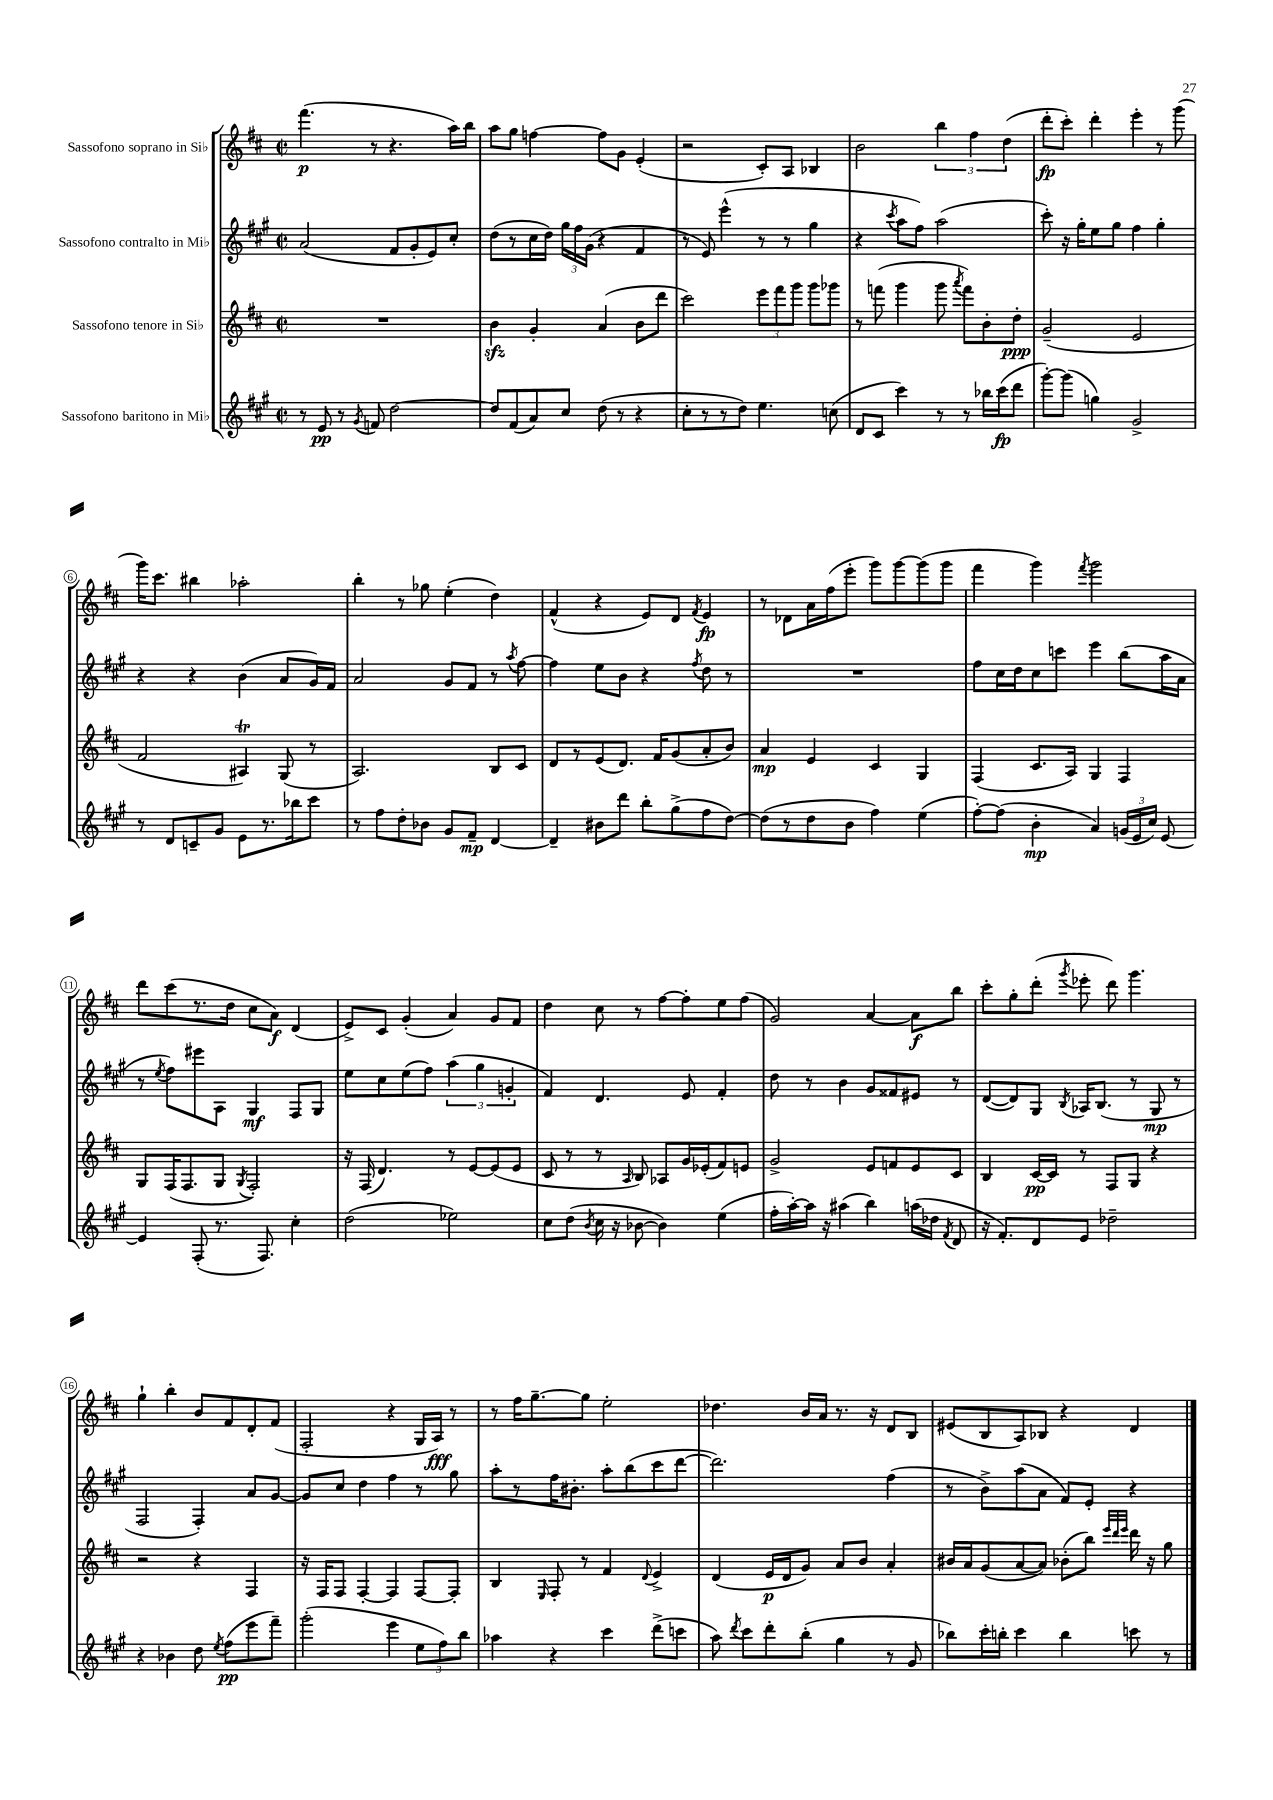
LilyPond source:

<<
\new StaffGroup <<
\new Staff = "s0" \with { instrumentName = "Sassofono soprano in Sib" } {
    \clef treble \key d \major \defaultTimeSignature \time 2/2
    \autoBeamOff fis'''4.\p( r8 r4. a''16[) b''16] |
    a''8[ g''8] f''4~ f''8[ g'8] e'4-.( |
    r2 cis'8[-.) a8] bes4 |
    b'2 \tuplet 3/2 { b''4 fis''4 d''4( } |
    d'''8[-.\fp cis'''8]-.) d'''4-. e'''4-. r8 g'''8( |
    g'''16[) cis'''8.] bis''4 aes''2-. |
    b''4-. r8 ges''8 e''4-.( d''4) |
    fis'4-^( r4 e'8[) d'8] \acciaccatura { fis'8 } e'4\fp |
    r8 des'8[ a'16 fis''16( e'''8]-. g'''8[) g'''8~ g'''8( g'''8] |
    fis'''4 g'''4) \acciaccatura { fis'''8 } g'''2 |
    d'''8[ cis'''8( r8. d''16] cis''8[ a'8]\f) d'4( |
    e'8[->) cis'8] g'4-.( a'4) g'8[ fis'8] |
    d''4 cis''8 r8 fis''8[~ fis''8-. e''8 fis''8]( |
    g'2) a'4~ a'8[\f b''8] |
    cis'''8[-. g''8-. d'''8]-.( \acciaccatura { g'''8 } ees'''8-. d'''8) g'''4. |
    g''4-! b''4-. b'8[ fis'8 d'8-. fis'8]( |
    fis2-. r4 g16[ a16]\fff) r8 |
    r8 fis''16[ g''8.~-- g''8] e''2-. |
    des''4. b'16[ a'16] r8. r16 d'8[ b8] |
    eis'8[( b8 a8) bes8] r4 d'4 \bar "|." |
}
\new Staff = "s1" \with { instrumentName = "Sassofono contralto in Mib" } {
    \clef treble \key a \major \defaultTimeSignature \time 2/2
    \autoBeamOff a'2( fis'8[ gis'8-. e'8) cis''8]-. |
    d''8[( r8 cis''16 d''16]) \tuplet 3/2 { gis''16[ fis''16 gis'16]( } r4 fis'4 |
    r8 e'8) e'''4-^( r8 r8 gis''4 |
    r4 \acciaccatura { cis'''8 } a''8[ fis''8]) a''2( |
    cis'''8-.) r16 gis''16[-. e''8 gis''8] fis''4 gis''4-. |
    r4 r4 b'4( a'8[ gis'16) fis'16] |
    a'2 gis'8[ fis'8] r8 \acciaccatura { a''8 } fis''8~ |
    fis''4 e''8[ b'8] r4 \acciaccatura { fis''8 } d''8 r8 |
    R1 |
    fis''8[ cis''16 d''16 cis''8 c'''8] e'''4 b''8[( a''16 a'16] |
    r8 \acciaccatura { e''8 } fis''8[) eis'''8 a8] gis4\mf fis8[ gis8] |
    e''8[ cis''8 e''8( fis''8]) \tuplet 3/2 { a''4( gis''4 g'4-. } |
    fis'4) d'4. e'8 fis'4-. |
    d''8 r8 b'4 gis'8[ fisis'8 eis'8] r8 |
    d'8[~( d'8) gis8] \acciaccatura { b8 } aes16[ b8.]( r8 gis8\mp r8 |
    fis2 fis4-.) a'8[ gis'8]~ |
    gis'8[ cis''8] d''4 fis''4 r8 gis''8 |
    a''8[-. r8 fis''16 bis'8.]-. a''8[-. b''8( cis'''8 d'''8]~ |
    d'''2.) fis''4( |
    r8 b'8[->) a''8( a'8] fis'8[) e'8]-. r4 \bar "|." |
}
\new Staff = "s2" \with { instrumentName = "Sassofono tenore in Sib" } {
    \clef treble \key d \major \defaultTimeSignature \time 2/2
    \autoBeamOff R1 |
    b'4\sfz g'4-. a'4( b'8[ d'''8] |
    cis'''2) \tuplet 3/2 { e'''8[ fis'''8 g'''8] } g'''8[ ges'''8] |
    r8 f'''8( g'''4 g'''8 \acciaccatura { a'''8 } f'''8[) b'8-. d''8]-.\ppp |
    g'2--( e'2 |
    fis'2 ais4\trill) g8( r8 |
    a2.) b8[ cis'8] |
    d'8[ r8 e'8( d'8.]) fis'16[ g'8( a'8-. b'8]) |
    a'4\mp e'4 cis'4 g4 |
    fis4( cis'8.[ a16]) g4 fis4 |
    g8[ fis16( fis8. g8] \acciaccatura { g8 } fis2-.) |
    r16 fis16( d'4.) r8 e'8[~ e'8( e'8] |
    cis'8 r8 r8 \grace { a16 } b8) aes8[ g'16 ees'16-.( fis'8) e'8] |
    g'2-> e'8[ f'8 e'8 cis'8] |
    b4 cis'16[~\pp cis'16] r8 fis8[ g8] r4 |
    r2 r4 fis4 |
    r16 fis16[ fis8] fis4~-. fis4 fis8[~ fis8]-. |
    b4 \grace { e16 } fis8-. r8 fis'4 \appoggiatura { d'8 } e'4-> |
    d'4( e'16[\p d'16 g'8]) a'8[ b'8] a'4-. |
    bis'16[ a'16 g'8( a'8~ a'8]) bes'8[-.( b''8]) \grace { e'''32[ d'''32 e'''32] } d'''16 r16 g''8 \bar "|." |
}
\new Staff = "s3" \with { instrumentName = "Sassofono baritono in Mib" } {
    \clef treble \key a \major \defaultTimeSignature \time 2/2
    \autoBeamOff r8 e'8\pp r8 \acciaccatura { gis'8 } f'8 d''2~ |
    d''8[ fis'8( a'8) cis''8] d''8( r8 r4 |
    cis''8[-. r8 r8 d''8]) e''4. c''8( |
    d'8[ cis'8] cis'''4) r8 r8 bes''16[ cis'''16\fp( d'''8] |
    gis'''8[~-.) gis'''8]( g''4) gis'2-> |
    r8 d'8[ c'8-- gis'8] e'8[ r8. bes''16 cis'''8] |
    r8 fis''8[ d''8-. bes'8] gis'8[ fis'8]--\mp d'4~ |
    d'4-- bis'8[ d'''8] b''8[-. gis''8->( fis''8 d''8]~) |
    d''8[( r8 d''8 b'8] fis''4) e''4( |
    fis''8[~-.) fis''8]( b'4-.\mp a'4) \tuplet 3/2 { g'16[( e'16 cis''16]) } e'8~ |
    e'4 fis8-.( r8. fis8.) cis''4-. |
    d''2( ees''2) |
    cis''8[ d''8]( \acciaccatura { b'8 } cis''16 r16 bes'8~ bes'4) e''4( |
    fis''16[-. a''16~-.) a''16] r16 ais''4( b''4) a''16[( des''16] \acciaccatura { fis'8 } d'8 |
    r16 fis'8.[-.) d'8 e'8] des''2-- |
    r4 bes'4 d''8 \acciaccatura { e''8 } fis''8[\pp( e'''8 fis'''8]--) |
    gis'''2-.( e'''4 \tuplet 3/2 { e''8[ fis''8) b''8] } |
    aes''4 r4 cis'''4 d'''8[->( c'''8] |
    a''8) \acciaccatura { d'''8 } cis'''8[ d'''8-. b''8]-.( gis''4 r8 gis'8 |
    bes''8[) cis'''16-. b''16]-. cis'''4 b''4 c'''8 r8 \bar "|." |
}
>>
>>
\layout { \context { \Score \override BarNumber.stencil = #(make-stencil-circler 0.1 0.3 ly:text-interface::print) } }
